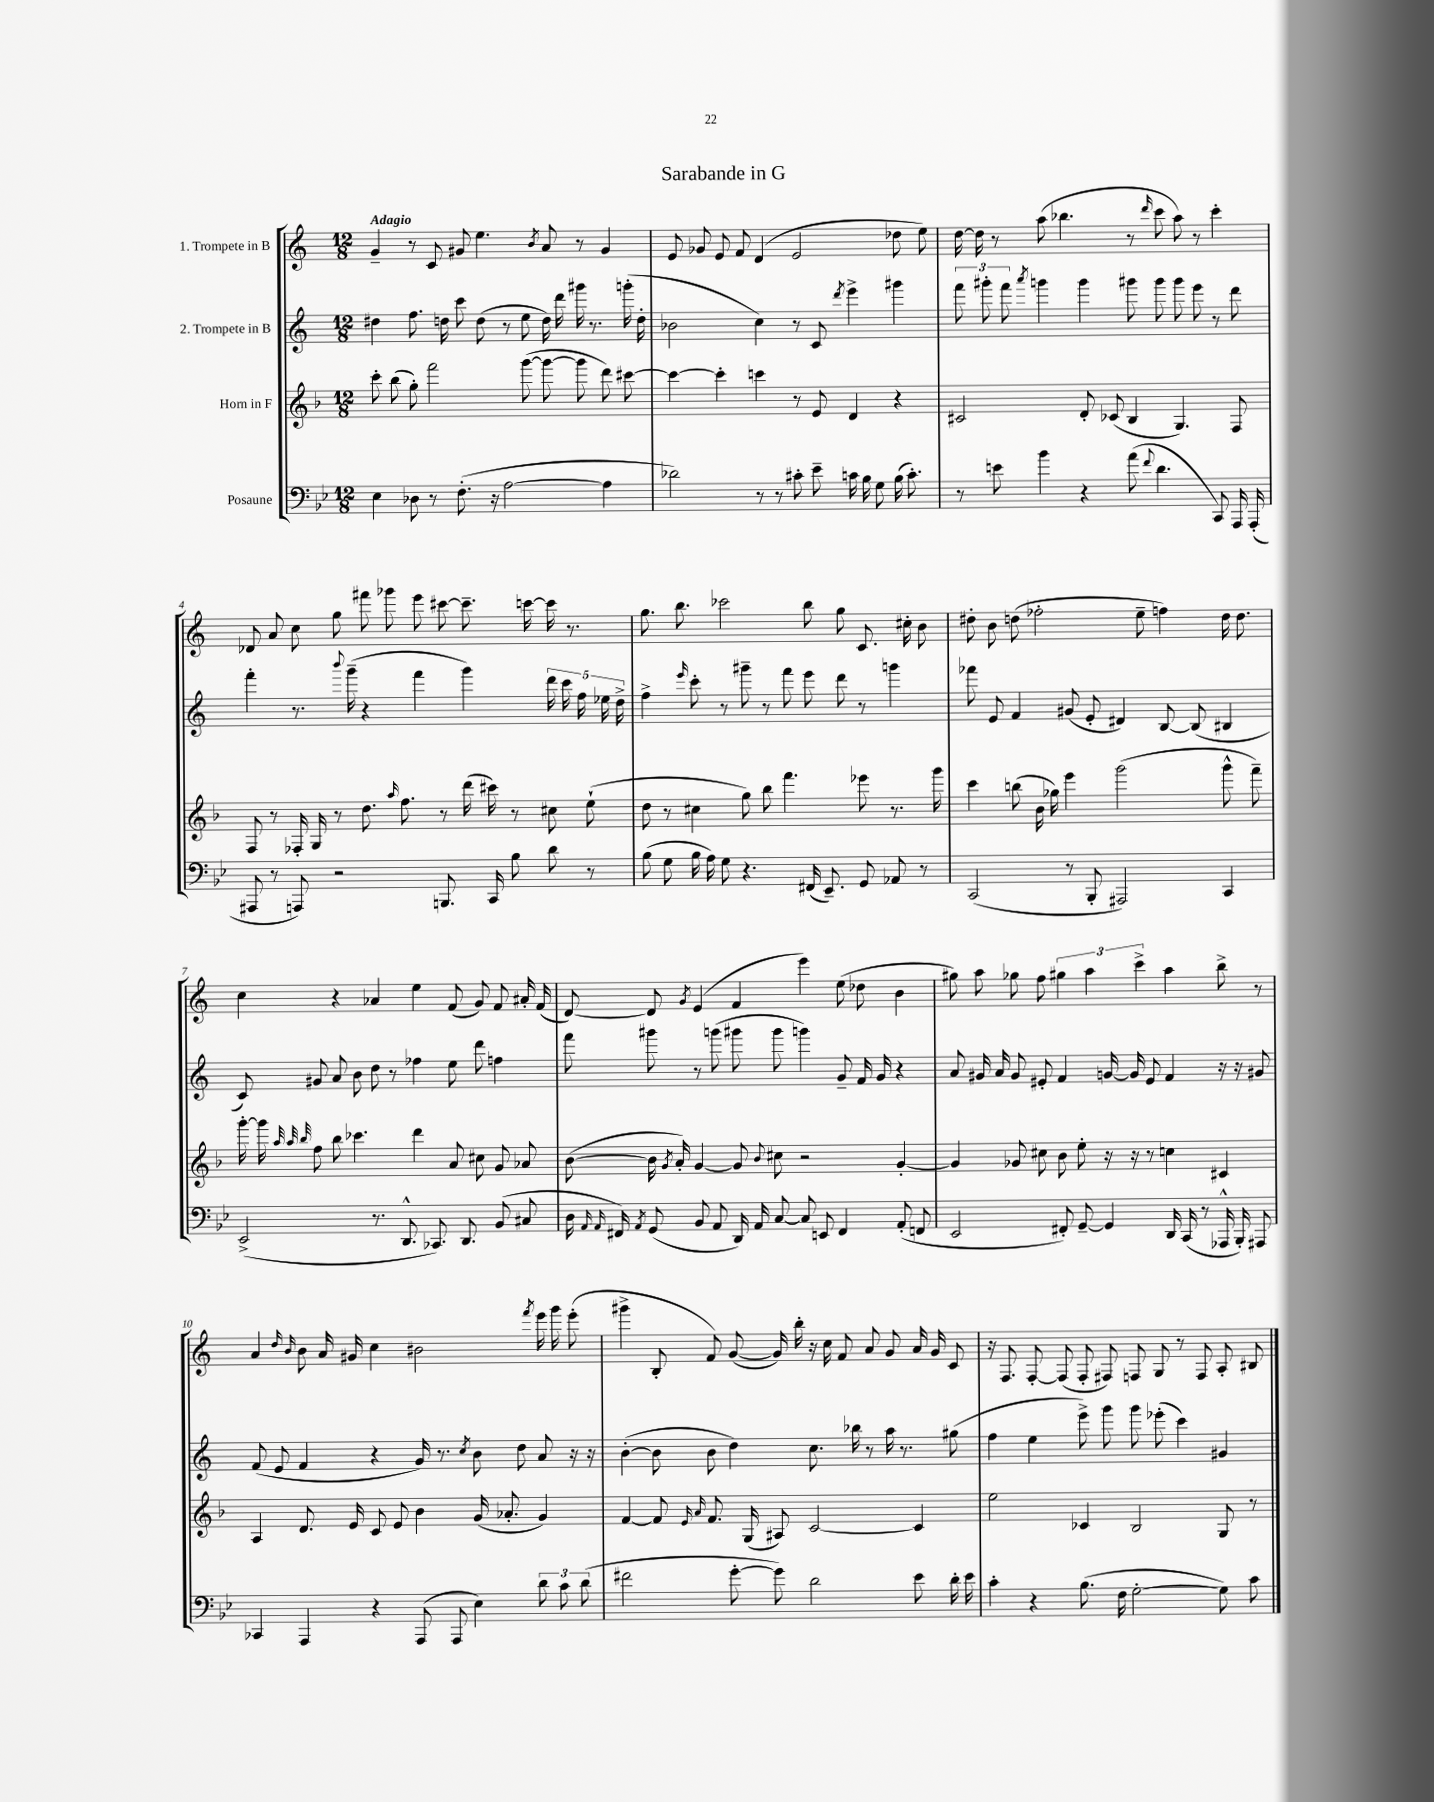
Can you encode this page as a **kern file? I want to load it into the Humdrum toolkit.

**kern	**kern	**kern	**kern
*staff4	*staff3	*staff2	*staff1
*clefF4	*clefG2	*clefG2	*clefG2
*k[b-e-]	*k[b-]	*k[]	*k[]
*M12/8	*M12/8	*M12/8	*M12/8
4E-	8ccc'	4dd#	4g~
.	(8bb-	.	.
8D-	8gg')	8.ff	8r
8r	2fff	.	8c
.	.	16dd	.
(8.F'	.	8ccc	8g#
.	.	(8dd	4.ee
16r	.	.	.
[2A	.	8r	.
.	([8ggg	8ee	.
.	.	.	8qb
.	8ggg_	16dd)	8a
.	.	16ddd	.
.	8ggg]	16ggg#	8r
.	.	8.r	.
4A]	8ddd)	.	4g#
.	[8ccc#	(16ggg'	.
.	.	16dd'	.
=	=	=	=
2d-)	4ccc#_	2b-	8e
.	.	.	8g-
.	4ccc#']	.	8e
.	.	.	8f
8r	4ccc	4cc)	(4d
8r	.	.	.
8c#'	8r	8r	2e
8e-~	8e	8c	.
.	.	8qddd	.
16c	4d	4eee^	.
16B-	.	.	.
8G	.	.	.
(16B-	4r	4ggg#	8dd-
8.c')	.	.	.
.	.	.	8ee)
=	=	=	=
8r	2c#	12fff	[16dd
.	.	.	16dd]
.	.	12ggg#'	.
8e	.	.	8r
.	.	12fff	.
.	.	8qaaa	.
4b-	.	4ggg	(8aa
.	.	.	4.bb-
4r	8d'	4ggg	.
.	(8c-	.	.
(8a	4B-	8ggg#	8r
8qqf	.	.	16qqddd
4.d	.	8ggg#	8ccc
.	4.G)	8ggg#	8aa)
.	.	8eee	8r
8CC)	.	8r	4ccc'
16AAA	8F	8ddd	.
(16AAA'	.	.	.
=	=	=	=
8AAA#	8F	4fff'	8d-
8r	8r	.	8a
8AAA)	16F-'	8.r	8cc
.	16G	.	.
2r	8r	.	8gg
.	.	8qqbbb	.
.	.	(16ggg~	.
.	8.dd	4r	8fff#
.	.	.	8ggg-
.	16qqaa	.	.
.	8.ff	.	.
.	.	4fff	8eee
8.BBB	8r	.	[8ccc#
.	(16ddd	4ggg)	8.ccc#~]
16CC	16ccc#)	.	.
8B-	8r	.	.
.	.	.	[16ccc
8d	8cc#	20ddd	16ccc]
.	.	20ccc	.
.	.	.	8.r
.	.	20ff	.
8r	(8ee`	.	.
.	.	20ee-	.
.	.	20dd^	.
=	=	=	=
(8B-	8dd	4ff^	8.gg
8G	8r	.	.
.	.	.	8.bb
.	.	16qqeee	.
16B-	4cc#	8ccc'	.
16A)	.	.	.
8G	.	8r	2ccc-
4.r	8gg)	8ggg#~	.
.	8bb-	8r	.
.	4.fff	8fff	.
(16FF#	.	8eee	8bb
8.EE-~)	.	.	.
.	.	8ddd	8gg
8GG	8eee-	8r	8.c
8AA-	8.r	4ggg	.
.	.	.	16cc#'
8r	.	.	8b
.	16ggg	.	.
=	=	=	=
(2CC	4ccc	8fff-	8dd#'
.	.	8e	8b
.	(8bb	4f	(8dd
.	16b-	.	2ff-'
.	16gg-)	.	.
8r	4eee	(8g#	.
8BBB-'	.	8e'	.
2AAA#)	(2ggg	4d#)	.
.	.	.	8ee~
.	.	[8B	4ff)
.	.	(8B]	.
4CC	8ggg^^	4B#	16dd
.	.	.	8.dd
.	8fff~)	.	.
=	=	=	=
(2EE-^	[16ggg'	8c)	4cc
.	16ggg]	.	.
.	32qqaa	.	.
.	32qqaa	.	.
.	32qqbb-	.	.
.	8ff	8g#	.
.	8bb-	8a	4r
.	4.ccc-	8b	.
8.r	.	8dd	4a-
.	.	8r	.
8.DD^^	.	.	.
.	4ddd	4ff-	4ee
8.CC-)	.	.	.
.	8a	8ee	(8f
8.DD	.	.	.
.	8cc#	8ddd	8g)
(8BB-	8g	4ff	8f
8C#	8a-	.	16a#'
.	.	.	(16f
=	=	=	=
16D	([8b-	8fff	[8d)
16qqAA	.	.	.
16qqAA	.	.	.
16FF#)	.	.	.
8qAA	.	.	.
(8GG	16b-]	8ggg#	8d]
.	8qg	.	.
.	16a')	.	.
.	.	.	8qg
8BB-	[4g	8r	(4e
8AA	.	(8ggg	.
16DD)	8g]	8ggg#	4f
16AA	.	.	.
.	8qqb-	.	.
[8C	8cc#	8ggg#	.
8C]	2r	4ggg)	4eee)
8EE	.	.	.
4FF#	.	8g~	(8ee
.	.	16f	8dd-
.	.	16g	.
(8AA'	[4g'	4r	4b
8FF	.	.	.
=	=	=	=
2EE-	4g]	8a	8gg#)
.	.	16g#	8aa
.	.	16a	.
.	8g-	8g#	8gg-
.	8cc#	8e#'	8ff
8FF#')	8b-	4f	6gg#
[8GG~	8ee'	.	.
.	.	.	6aa
4GG]	16r	[16g	.
.	16r	16g]	.
.	.	.	6ccc^
.	8r	8e#	.
16DD	4cc	4f	4aa
(16CC	.	.	.
8r	.	.	.
16AAA-^^	4c#	16r	8bb^
16BBB-')	.	16r	.
8AAA#	.	8g#	8r
=	=	=	=
4CC-	4A	(8f	4a
.	.	8e	.
.	.	.	16qqdd
.	.	.	16qqb
4AAA	8.d	4f	8b
.	.	.	16a
.	16e	.	16g#
4r	8c	4r	4cc
.	8e	.	.
(8AAA	4b-	16g)	2b#
.	.	8.r	.
8AAA	.	.	.
.	.	8qcc	.
4E-)	(16g	8b	.
.	8.a-'	.	.
.	.	8dd	.
.	.	.	8qfff
12d	4g)	8a	16eee
.	.	.	16ggg
12c	.	.	.
.	.	16r	(8eee'
(12d	.	.	.
.	.	16r	.
=	=	=	=
2f#	[4f	([4b'	4ggg#^
.	8f]	8b]	8B'
.	16qqe	.	.
.	16qqa	.	.
.	8.f	8b	8f)
[8g'	.	4dd)	([8g
.	(16G	.	.
8g])	8A#)	.	16g])
.	.	.	16bb'
2d	[2c	8.cc	16r
.	.	.	16cc
.	.	.	8f
.	.	16bb-	.
.	.	8r	8a
.	.	16aa	8g
.	.	8.r	.
8e-	4c]	.	16a
.	.	.	16g
16d'	.	(8gg#	8c
16e-	.	.	.
=	=	=	=
4c'	2ee	4ff	16r
.	.	.	8.F
4r	.	4ee	[8F'
.	.	.	(8F]
(8.B-	4c-	8eee^)	8F'
.	.	8ggg	8F#)
16F	.	.	.
[2G'	2B-	8ggg	8F
.	.	(8eee-'	8G
.	.	4ccc)	8r
.	.	.	8F
8G])	8G	4g#	8A'
8c	8r	.	8B#
==	==	==	==
*-	*-	*-	*-
